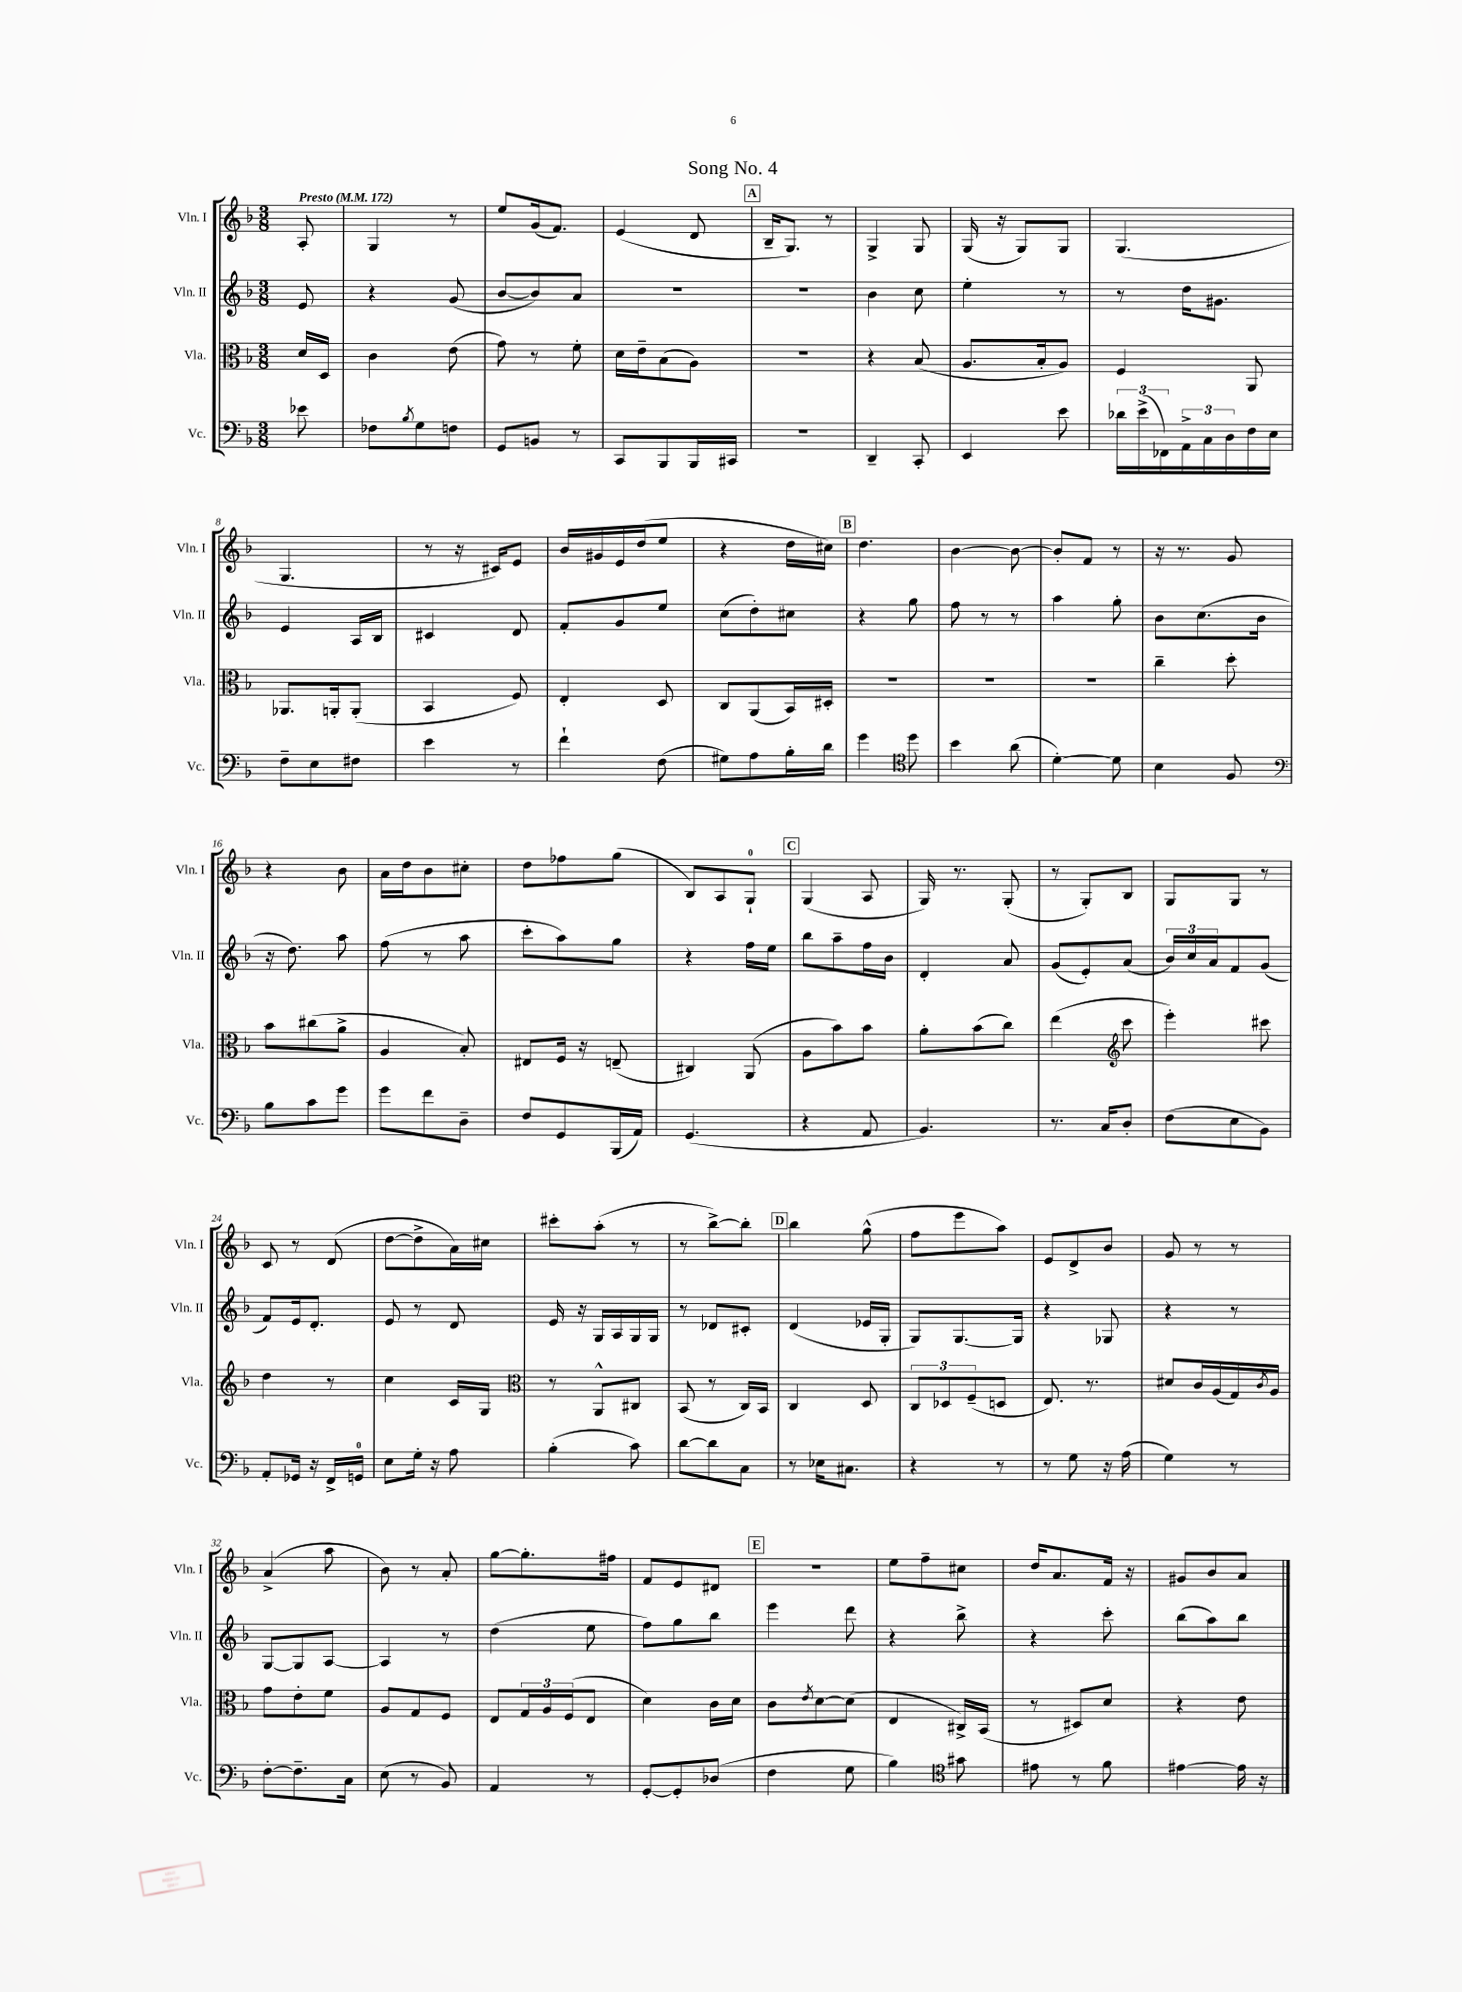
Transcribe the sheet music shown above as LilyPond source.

\header { title = "Song No. 4" }
<<
\new StaffGroup <<
\new Staff = "s0" \with { instrumentName = "Vln. I" shortInstrumentName = "Vln. I" } {
    \clef treble \key f \major \numericTimeSignature \time 3/8 \partial 8 \tempo "Presto" 4 = 172
    a8-. |
    g4 r8 |
    e''8 g'16( f'8.) |
    e'4( d'8 |
    \mark \markup { \box "A" } bes16-- g8.) r8 |
    g4-> g8 |
    g16( r16 g8) g8 |
    g4.( |
    g4. |
    r8 r16 cis'16) e'8 |
    bes'16 gis'16 e'16 d''16( e''8 |
    r4 d''16 cis''16) |
    \mark \markup { \box "B" } d''4. |
    bes'4~ bes'8~ |
    bes'8-. f'8 r8 |
    r16 r8. g'8 |
    r4 bes'8 |
    a'16 d''16 bes'8 cis''8-. |
    d''8 fes''8 g''8( |
    bes8) a8 g8-0-! |
    \mark \markup { \box "C" } g4( a8 |
    g16) r8. g8-.( |
    r8 g8-.) bes8 |
    g8 g8 r8 |
    c'8 r8 d'8( |
    d''8~ d''8-> a'16) cis''16 |
    cis'''8-. a''8-.( r8 |
    r8 bes''8~->) bes''8-. |
    \mark \markup { \box "D" } bes''4 g''8-^( |
    f''8 e'''8 a''8) |
    e'8 d'8-> bes'8 |
    g'8 r8 r8 |
    a'4->( a''8 |
    bes'8) r8 a'8-. |
    g''8~ g''8.-. fis''16 |
    f'8 e'8 dis'8 |
    \mark \markup { \box "E" } r4. |
    e''8 f''8-- cis''8 |
    d''16 a'8. f'16 r16 |
    gis'8 bes'8 a'8 \bar "|." |
}
\new Staff = "s1" \with { instrumentName = "Vln. II" shortInstrumentName = "Vln. II" } {
    \clef treble \key f \major \numericTimeSignature \time 3/8 \partial 8
    e'8 |
    r4 g'8( |
    bes'8~ bes'8) a'8 |
    R4. |
    \mark \markup { \box "A" } R4. |
    bes'4 c''8 |
    e''4-. r8 |
    r8 d''16 gis'8. |
    e'4 a16 bes16 |
    cis'4 d'8 |
    f'8-. g'8 e''8 |
    c''8( d''8-.) cis''8 |
    \mark \markup { \box "B" } r4 g''8 |
    f''8 r8 r8 |
    a''4 g''8-. |
    bes'8 c''8.( bes'16 |
    r16 d''8.) a''8 |
    f''8( r8 a''8 |
    c'''8-. a''8) g''8 |
    r4 f''16 e''16 |
    \mark \markup { \box "C" } bes''8 a''8-- f''16 bes'16 |
    d'4-. a'8 |
    g'8( e'8-.) a'8( |
    \tuplet 3/2 { bes'16) c''16 a'16 } f'8 g'8( |
    f'8) e'16 d'8.-. |
    e'8 r8 d'8 |
    e'16 r16 g16 a16 g16 g16 |
    r8 des'8 cis'8-. |
    \mark \markup { \box "D" } d'4( ees'16 g16-. |
    g8) g8.~ g16 |
    r4 ges8 |
    r4 r8 |
    g8~ g8 a8~ |
    a4 r8 |
    d''4( e''8 |
    f''8) g''8 bes''8 |
    \mark \markup { \box "E" } e'''4 d'''8 |
    r4 bes''8-> |
    r4 c'''8-. |
    bes''8( a''8) bes''8 \bar "|." |
}
\new Staff = "s2" \with { instrumentName = "Vla." shortInstrumentName = "Vla." } {
    \clef alto \key f \major \numericTimeSignature \time 3/8 \partial 8
    d'16 d16 |
    c'4 e'8( |
    g'8) r8 f'8-. |
    d'16 e'16-- bes8( a8) |
    \mark \markup { \box "A" } R4. |
    r4 bes8( |
    a8. bes16-. a8) |
    f4 a,8 |
    aes,8. a,16-. a,8-.( |
    bes,4 f8) |
    e4-. d8 |
    c8 a,8( bes,16) dis16-. |
    \mark \markup { \box "B" } R4. |
    R4. |
    R4. |
    c''4-- d''8-. |
    bes'8 cis''8( a'8-> |
    a4 bes8-.) |
    eis8 f16 r16 e8--( |
    cis4) a,8( |
    \mark \markup { \box "C" } a8 bes'8) bes'8 |
    a'8-. bes'8( c''8) |
    e''4( \clef treble c'''8 |
    e'''4-.) cis'''8 |
    d''4 r8 |
    c''4 c'16 g16 |
    \clef alto r8 a,8-^ cis8 |
    bes,8( r8 c16) bes,16 |
    \mark \markup { \box "D" } c4 d8 |
    \tuplet 3/2 { c8 des8 f8--( } d8 |
    e8.) r8. |
    dis'8 c'16 a16( g16) \acciaccatura { c'8 } a16 |
    g'8 e'8-. f'8 |
    a8 g8 f8 |
    e8 \tuplet 3/2 { g16 a16 f16( } e8 |
    d'4) c'16 d'16 |
    \mark \markup { \box "E" } c'8 \acciaccatura { e'8 } d'8~ d'8( |
    e4 cis16->) bes,16( |
    r8 dis8) d'8 |
    r4 e'8 \bar "|." |
}
\new Staff = "s3" \with { instrumentName = "Vc." shortInstrumentName = "Vc." } {
    \clef bass \key f \major \numericTimeSignature \time 3/8 \partial 8
    ees'8 |
    fes8 \acciaccatura { bes8 } g8 f8 |
    g,8 b,8 r8 |
    c,8 bes,,8 bes,,16 cis,16 |
    \mark \markup { \box "A" } R4. |
    d,4-- c,8-. |
    e,4 e'8 |
    \tuplet 3/2 { des'16 e'16->( fes,16) } \tuplet 3/2 { a,16-> c16 d16 } f16 e16 |
    f8-- e8 fis8 |
    e'4 r8 |
    f'4-! f8( |
    gis8) a8 bes16-. d'16 |
    \mark \markup { \box "B" } g'4 \clef tenor d''8 |
    bes'4 a'8( |
    d'4~-.) d'8 |
    bes4 f8 |
    \clef bass bes8 c'8 g'8 |
    g'8 f'8 d8-- |
    f8 g,8 bes,,16( a,16) |
    g,4.( |
    \mark \markup { \box "C" } r4 a,8 |
    bes,4.) |
    r8. c16 d8-. |
    f8( e8 bes,8) |
    a,8-. ges,16 r16 f,16-> g,16-0 |
    e8 g16-. r16 a8 |
    bes4-.( c'8) |
    d'8~ d'8 c8 |
    \mark \markup { \box "D" } r8 ees16 cis8. |
    r4 r8 |
    r8 g8 r16 a16( |
    g4) r8 |
    f8~-. f8.-- c16 |
    e8( r8 bes,8) |
    a,4 r8 |
    g,8~-. g,8-. des8( |
    \mark \markup { \box "E" } f4 g8 |
    bes4) \clef tenor gis'8 |
    eis'8 r8 f'8 |
    eis'4~ eis'16 r16 \bar "|." |
}
>>
>>
